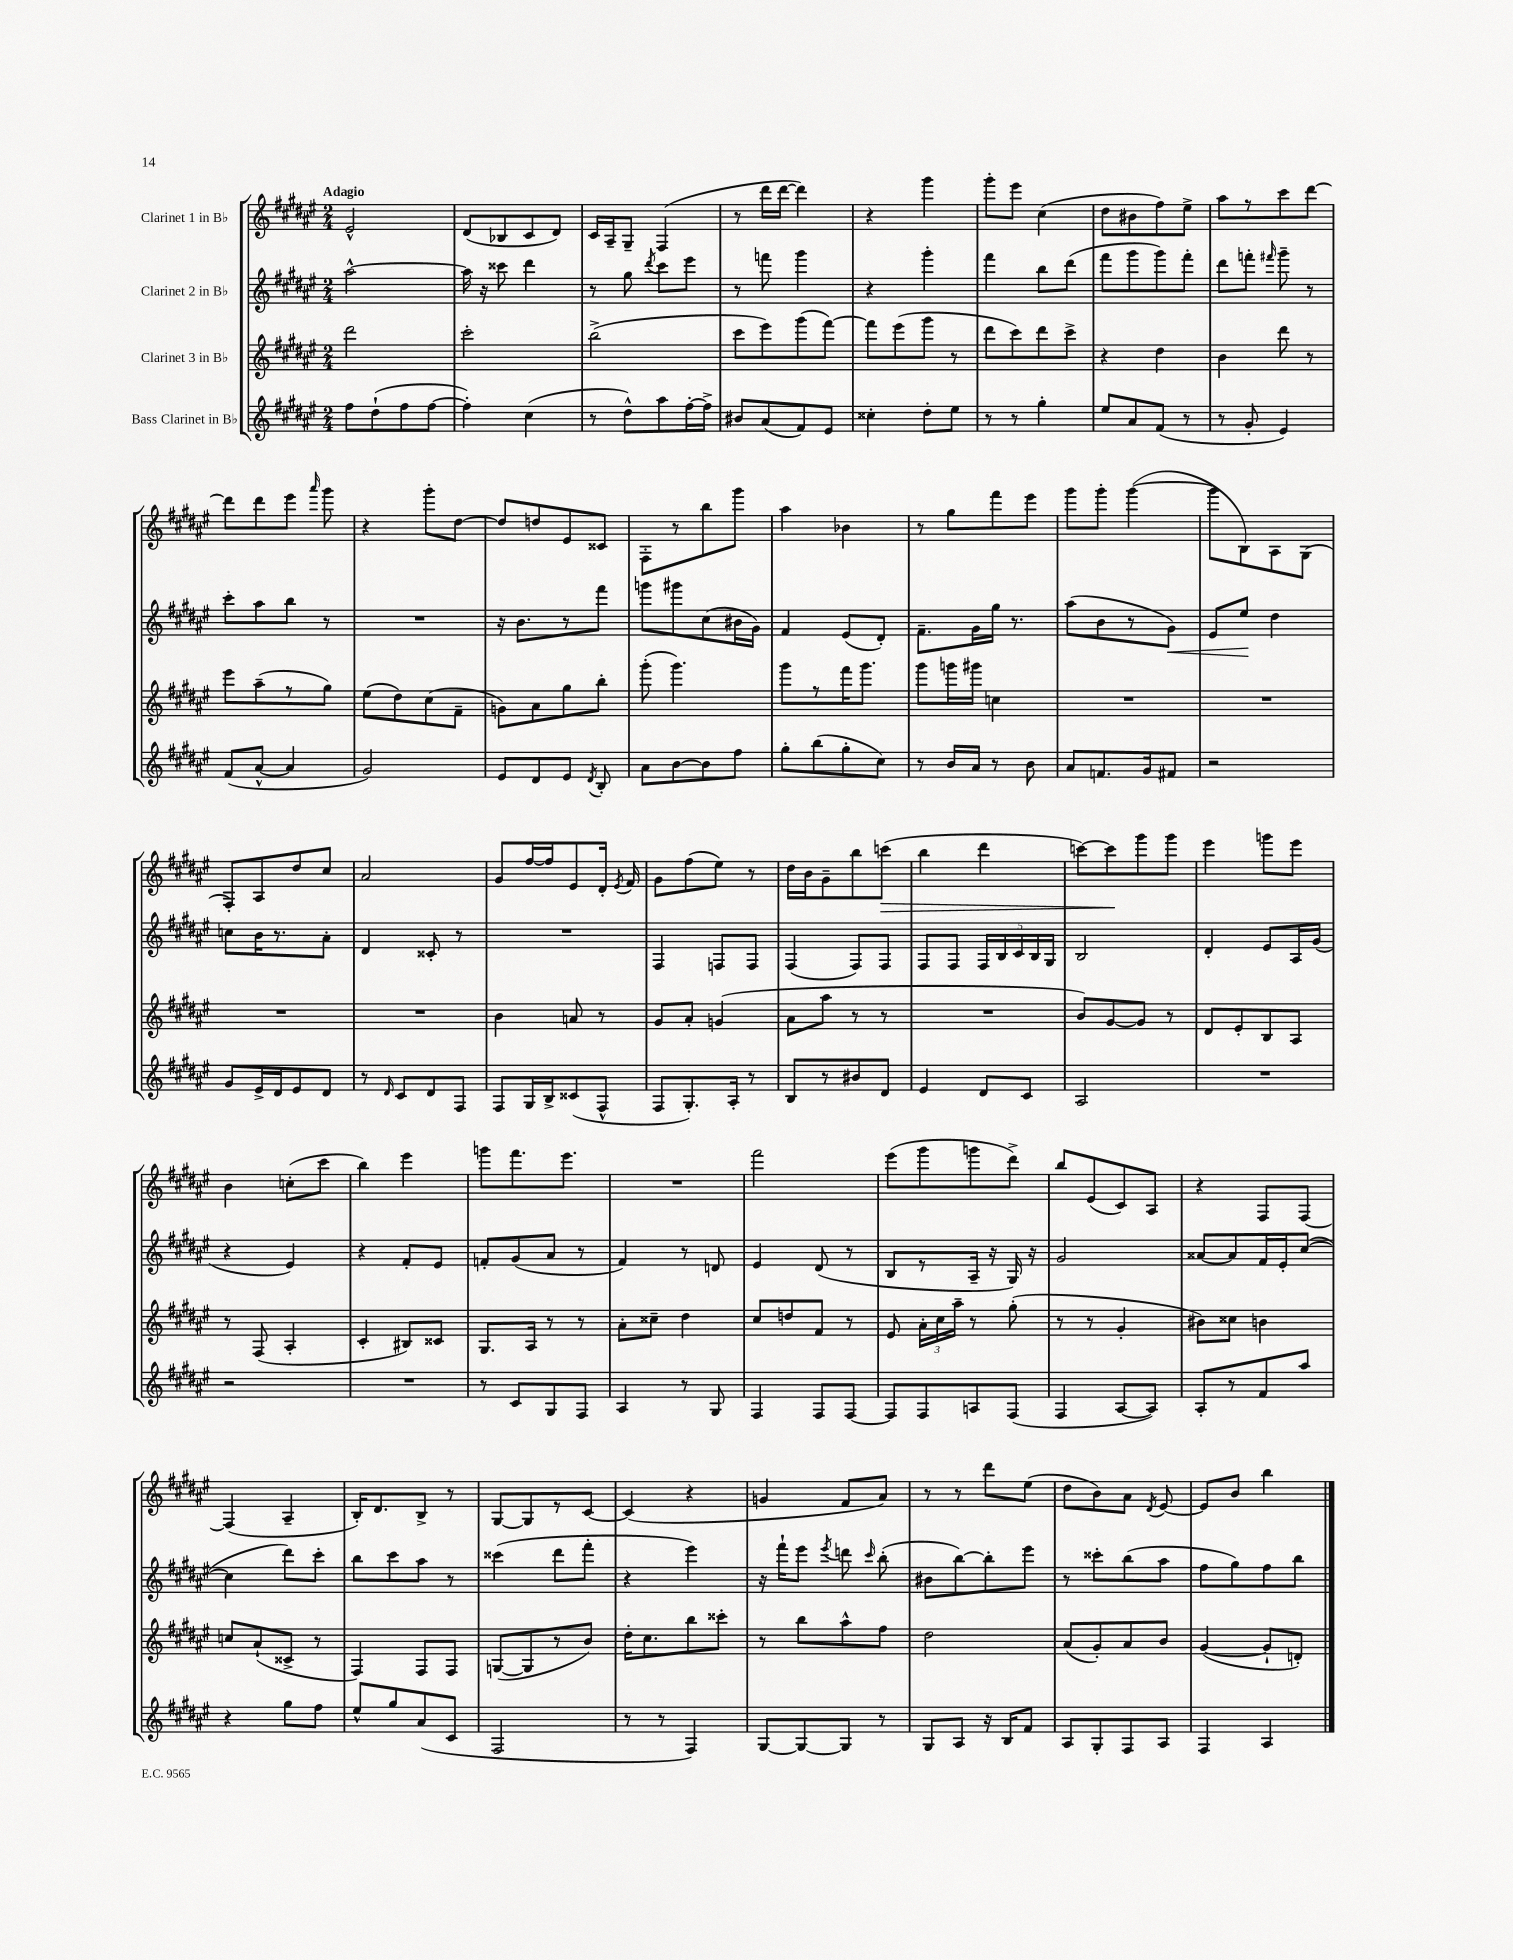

**kern	**kern	**kern	**dynam	**kern	**dynam
*part4	*part3	*part2	*part2	*part1	*part1
*staff4	*staff3	*staff2	*staff2	*staff1	*staff1
*I"Bass Clarinet in B♭	*I"Clarinet 3 in B♭	*I"Clarinet 2 in B♭	*	*I"Clarinet 1 in B♭	*
*clefG2	*clefG2	*clefG2	*	*clefG2	*
*k[f#c#g#d#a#e#]	*k[f#c#g#d#a#e#]	*k[f#c#g#d#a#e#]	*	*k[f#c#g#d#a#e#]	*
*M2/4	*M2/4	*M2/4	*	*M2/4	*
=1	=1	=1	=1	=1	=1
!	!	!	!	!LO:TX:a:B:t=Adagio	!
8ff#\L	2ddd#\	[2aa#^^\	.	2e#^^/	.
(8dd#`\	.	.	.	.	.
8ff#\	.	.	.	.	.
[8ff#\J	.	.	.	.	.
=2	=2	=2	=2	=2	=2
4ff#'\])	2ccc#'\	16aa#\]	.	(8d#/L	.
.	.	16r	.	.	.
.	.	8ccc##X\	.	8B-X/	.
(4cc#\	.	4ddd#\	.	8c#/	.
.	.	.	.	8d#/J)	.
=3	=3	=3	=3	=3	=3
8r	(2bb^\	8r	.	16c#/LL	.
.	.	.	.	16A#~/J	.
8dd#^^\L)	.	8gg#\	.	8G#~/J	.
.	.	8qddd#/	.	.	.
8aa#\	.	8ccc#\L	.	(4F#/	.
[16ff#'\L	.	8eee#\J	.	.	.
16ff#^\JJ]	.	.	.	.	.
=4	=4	=4	=4	=4	=4
8b#X/L	8ccc#\L	8r	.	8r	.
(8a#/	8eee#\)	8fffn\	.	16ddd#\LL	.
.	.	.	.	[16ddd#\JJ	.
8f#/)	(8ggg#\	4ggg#\	.	4ddd#\])	.
8e#/J	[8fff#\J)	.	.	.	.
=5	=5	=5	=5	=5	=5
4cc##X'\	8fff#\L]	4r	.	4r	.
.	(8eee#\	.	.	.	.
8dd#'\L	8ggg#\J	4ggg#'\	.	4ggg#\	.
8ee#\J	8r	.	.	.	.
=6	=6	=6	=6	=6	=6
8r	8ddd#\L	4fff#\	.	8ggg#'\L	.
8r	8ccc#\)	.	.	8eee#\J	.
4gg#'\	8ddd#\	8bb\L	.	(4cc#\	.
.	8ccc#^\J	(8ddd#\J	.	.	.
=7	=7	=7	=7	=7	=7
8ee#/L	4r	8fff#\L	.	8dd#\L	.
8a#/	.	8ggg#\	.	8b#X\	.
(8f#/J	4dd#\	8ggg#\)	.	8ff#\)	.
8r	.	8fff#'\J	.	8ee#^\J	.
=8	=8	=8	=8	=8	=8
8r	4b\	8ddd#\L	.	8aa#\L	.
8g#'/	.	8fffn'\J	.	8r	.
.	.	16qqfff#X/	.	.	.
4e#/)	8ddd#\	8ggg#~\	.	8ccc#\	.
.	8r	8r	.	[8ddd#\J	.
!!LO:LB:g=z
=9	=9	=9	=9	=9	=9
(8f#/L	8eee#\L	8ccc#'\L	.	8ddd#\L]	.
[8a#^^/J	(8aa#~\	8aa#\	.	8ddd#\	.
4a#/]	8r	8bb\J	.	8eee#\J	.
.	.	.	.	16qqaaa#/	.
.	8gg#\J)	8r	.	8ggg#\	.
=10	=10	=10	=10	=10	=10
2g#/)	(8ee#\L	2r	.	4r	.
.	8dd#\)	.	.	.	.
.	(8cc#\	.	.	8ggg#'\L	.
.	8f#~\J	.	.	[8dd#\J	.
=11	=11	=11	=11	=11	=11
8e#/L	8gn\L)	16r	.	8dd#/L]	.
.	.	8.b\L	.	.	.
8d#/	8a#\	.	.	8ddn/	.
8e#/J	8gg#\	8r	.	8e#/	.
8qd#/	.	.	.	.	.
8B'/	8bb'\J	8fff#\J	.	8c##X/J	.
=12	=12	=12	=12	=12	=12
8a#\L	(8ggg#'\	8gggn\L	.	8F#'\L	.
[8b\	4.ggg#\)	8ggg#X\	.	8r	.
8b\]	.	(8cc#\	.	8bb\	.
8ff#\J	.	16b#X\L	.	8ggg#\J	.
.	.	16g#\JJ)	.	.	.
=13	=13	=13	=13	=13	=13
8gg#'\L	8ggg#\L	4f#/	.	4aa#\	.
(8bb\	8r	.	.	.	.
8gg#'\	16fff#\K	(8e#/L	.	4b-X\	.
.	8.ggg#\J	.	.	.	.
8cc#\J)	.	8d#'/J)	.	.	.
=14	=14	=14	=14	=14	=14
8r	8ggg#\L	8.f#~\L	.	8r	.
16b/LL	16gggn\L	.	.	8gg#\L	.
16a#/JJ	16ggg#X\JJ	16g#\L	.	.	.
8r	4ccn\	16gg#\JJ	.	8fff#\	.
.	.	8.r	.	.	.
8b\	.	.	.	8eee#\J	.
=15	=15	=15	=15	=15	=15
8a#/L	2r	(8aa#\L	.	8ggg#\L	.
8.fn/	.	8b\	.	8ggg#'\J	.
.	.	8r	.	([4ggg#\	.
16g#/k	.	.	.	.	.
!	!	!	!LO:HP:b	!	!
8f#X/J	.	8g#\J)	<	.	.
=16	=16	=16	=16	=16	=16
2r	2r	8e#/L	.	8ggg#\L]	.
.	.	8ee#/J	.	8B\)	.
.	.	4dd#\	[	8A#\	.
.	.	.	.	(8G#\J	.
!!LO:LB:g=z
=17	=17	=17	=17	=17	=17
8g#/L	2r	8ccn\L	.	8F#'/L)	.
16e#^/L	.	16b\K	.	8A#/	.
16d#/J	.	8.r	.	.	.
8e#/	.	.	.	8dd#/	.
8d#/J	.	8a#'\J	.	8cc#/J	.
=18	=18	=18	=18	=18	=18
8r	2r	4d#/	.	2a#/	.
16qqd#/	.	.	.	.	.
8c#/L	.	.	.	.	.
8d#/	.	8c##X'/	.	.	.
8F#/J	.	8r	.	.	.
=19	=19	=19	=19	=19	=19
8F#/L	4b\	2r	.	8g#/L	.
16G#/L	.	.	.	[16ff#/L	.
16B^/J	.	.	.	16ff#/J]	.
(8c##X/	8an/	.	.	8e#/	.
8F#^^/J	8r	.	.	16d#'/Jk	.
.	.	.	.	8qe#/	.
.	.	.	.	16f#/	.
=20	=20	=20	=20	=20	=20
8F#/L	8g#/L	4F#/	.	8g#\L	.
8.G#'/)	8a#'/J	.	.	(8ff#\	.
.	(4gn/	8Fn/L	.	8ee#\J)	.
16A#'/Jk	.	.	.	.	.
8r	.	8F/J	.	8r	.
=21	=21	=21	=21	=21	=21
8B/L	8a#\L	(4F#/	.	16dd#\LL	.
.	.	.	.	16b\J	.
8r	8aa#\J	.	.	8g#~\	.
8b#X/	8r	8F#/L)	.	8bb\	.
!	!	!	!	!	!LO:HP:b
8d#/J	8r	8F#/J	.	(8cccn\J	>
=22	=22	=22	=22	=22	=22
4e#/	2r	8F#/L	.	4bb\	.
.	.	8F#/J	.	.	.
8d#/L	.	20F#/LL	.	4ddd#\	.
.	.	20B/	.	.	.
.	.	20c#/	.	.	.
8c#/J	.	.	.	.	.
.	.	20B/	.	.	.
.	.	20G#/JJ	.	.	.
=23	=23	=23	=23	=23	=23
2A#/	8b/L)	2B/	.	[8cccn\L)	.
.	[8g#/	.	.	8ccc\]	.
.	8g#/J]	.	.	8ggg#\	]
.	8r	.	.	8ggg#\J	.
=24	=24	=24	=24	=24	=24
2r	8d#/L	4d#'/	.	4eee#\	.
.	8e#'/	.	.	.	.
.	8B/	8e#/L	.	8gggn\L	.
.	8A#/J	16A#/L	.	8eee#\J	.
.	.	(16g#/JJ	.	.	.
!!LO:LB:g=z
=25	=25	=25	=25	=25	=25
2r	8r	4r	.	4b\	.
.	(8F#/	.	.	.	.
.	4A#'/	4e#/)	.	(8ccn'\L	.
.	.	.	.	8ccc#\J	.
=26	=26	=26	=26	=26	=26
2r	4c#'/	4r	.	4bb\)	.
.	8B#X/L)	8f#'/L	.	4eee#\	.
.	8c##X/J	8e#/J	.	.	.
=27	=27	=27	=27	=27	=27
8r	8.G#/L	8fn'/L	.	8gggn\L	.
8c#/L	.	(8g#/	.	8.fff#\	.
.	16A#/Jk	.	.	.	.
8G#/	8r	8a#/J	.	.	.
.	.	.	.	8.eee#\J	.
8F#/J	8r	8r	.	.	.
=28	=28	=28	=28	=28	=28
4A#/	8a#'\L	4f#/)	.	2r	.
.	8cc##X~\J	.	.	.	.
8r	4dd#\	8r	.	.	.
8G#/	.	8dn/	.	.	.
=29	=29	=29	=29	=29	=29
4F#/	8cc#/L	4e#/	.	2fff#\	.
.	8ddn/	.	.	.	.
8F#/L	8f#/J	(8d#/	.	.	.
[8F#/J	8r	8r	.	.	.
=30	=30	=30	=30	=30	=30
8F#/L]	8e#/	8B/L	.	(8eee#\L	.
8F#/	24a#'\LL	8r	.	8ggg#\	.
.	24cc#\	.	.	.	.
.	24aa#~\JJ	.	.	.	.
8An/	8r	16A#~/Jk	.	8gggn\	.
.	.	16r	.	.	.
(8F#/J	(8gg#'\	16G#/)	.	8ddd#^\J)	.
.	.	16r	.	.	.
=31	=31	=31	=31	=31	=31
4F#/	8r	2g#/	.	8bb/L	.
.	8r	.	.	(8e#/	.
[8A#/L	4g#'/	.	.	8c#/)	.
8A#/J])	.	.	.	8A#/J	.
=32	=32	=32	=32	=32	=32
8A#'/L	8b#X\L)	[8a##X/L	.	4r	.
8r	8cc##X\J	8a##/]	.	.	.
8f#/	4bn\	16f#/L	.	8F#/L	.
.	.	16e#'/J	.	.	.
8aa#/J	.	([8cc#/J	.	[8F#/J	.
!!LO:LB:g=z
=33	=33	=33	=33	=33	=33
4r	8ccn/L	4cc#\]	.	(4F#/]	.
.	(8a#`/	.	.	.	.
8gg#\L	8c##X^/J	8ddd#\L)	.	4A#~/	.
8ff#\J	8r	8ccc#'\J	.	.	.
=34	=34	=34	=34	=34	=34
8ee#^^/L	4F#/)	8bb\L	.	16B'/KL)	.
.	.	.	.	8.d#/	.
8gg#/	.	8ccc#\	.	.	.
(8a#/	8F#/L	8aa#\J	.	8B^/J	.
8c#/J	8F#/J	8r	.	8r	.
=35	=35	=35	=35	=35	=35
2F#/	([8Gn/L	(4ccc##X\	.	[8G#/L	.
.	8G/]	.	.	8G#/]	.
.	8r	8ddd#\L	.	8r	.
.	8b/J)	8fff#'\J	.	[8c#/J	.
=36	=36	=36	=36	=36	=36
8r	16dd#'\KL	4r	.	(4c#/]	.
.	8.cc#\	.	.	.	.
8r	.	.	.	.	.
4F#/)	8bb\	4eee#\)	.	4r	.
.	8ccc##X'\J	.	.	.	.
=37	=37	=37	=37	=37	=37
[8G#/L	8r	16r	.	4gn/	.
.	.	16fff#`\KL	.	.	.
8G#/_	8bb\L	8eee#\J	.	.	.
.	.	8qeee#/	.	.	.
8G#/J]	8aa#^^\	8dddn\	.	8f#/L	.
.	.	16qqccc#/	.	.	.
8r	8ff#\J	(8bb'\	.	8a#/J)	.
=38	=38	=38	=38	=38	=38
8G#/L	2dd#\	8b#X\L	.	8r	.
8A#/J	.	[8bb\)	.	8r	.
16r	.	8bb'\]	.	8ddd#\L	.
16B/KL	.	.	.	.	.
8f#/J	.	8eee#\J	.	(8ee#\J	.
=39	=39	=39	=39	=39	=39
8A#/L	(8a#/L	8r	.	8dd#\L	.
8G#'/	8g#'/)	8ccc##X'\L	.	8b\)	.
8F#/	8a#/	(8bb\	.	8a#\J	.
.	.	.	.	8qd#/	.
8A#/J	8b/J	8aa#\J	.	[8e#/	.
=40	=40	=40	=40	=40	=40
4F#/	([4g#/	8ff#\L	.	8e#/L]	.
.	.	8gg#\)	.	8b/J	.
4A#/	8g#`/L]	8ff#\	.	4bb\	.
.	8dn'/J)	8bb\J	.	.	.
==	==	==	==	==	==
*-	*-	*-	*-	*-	*-
